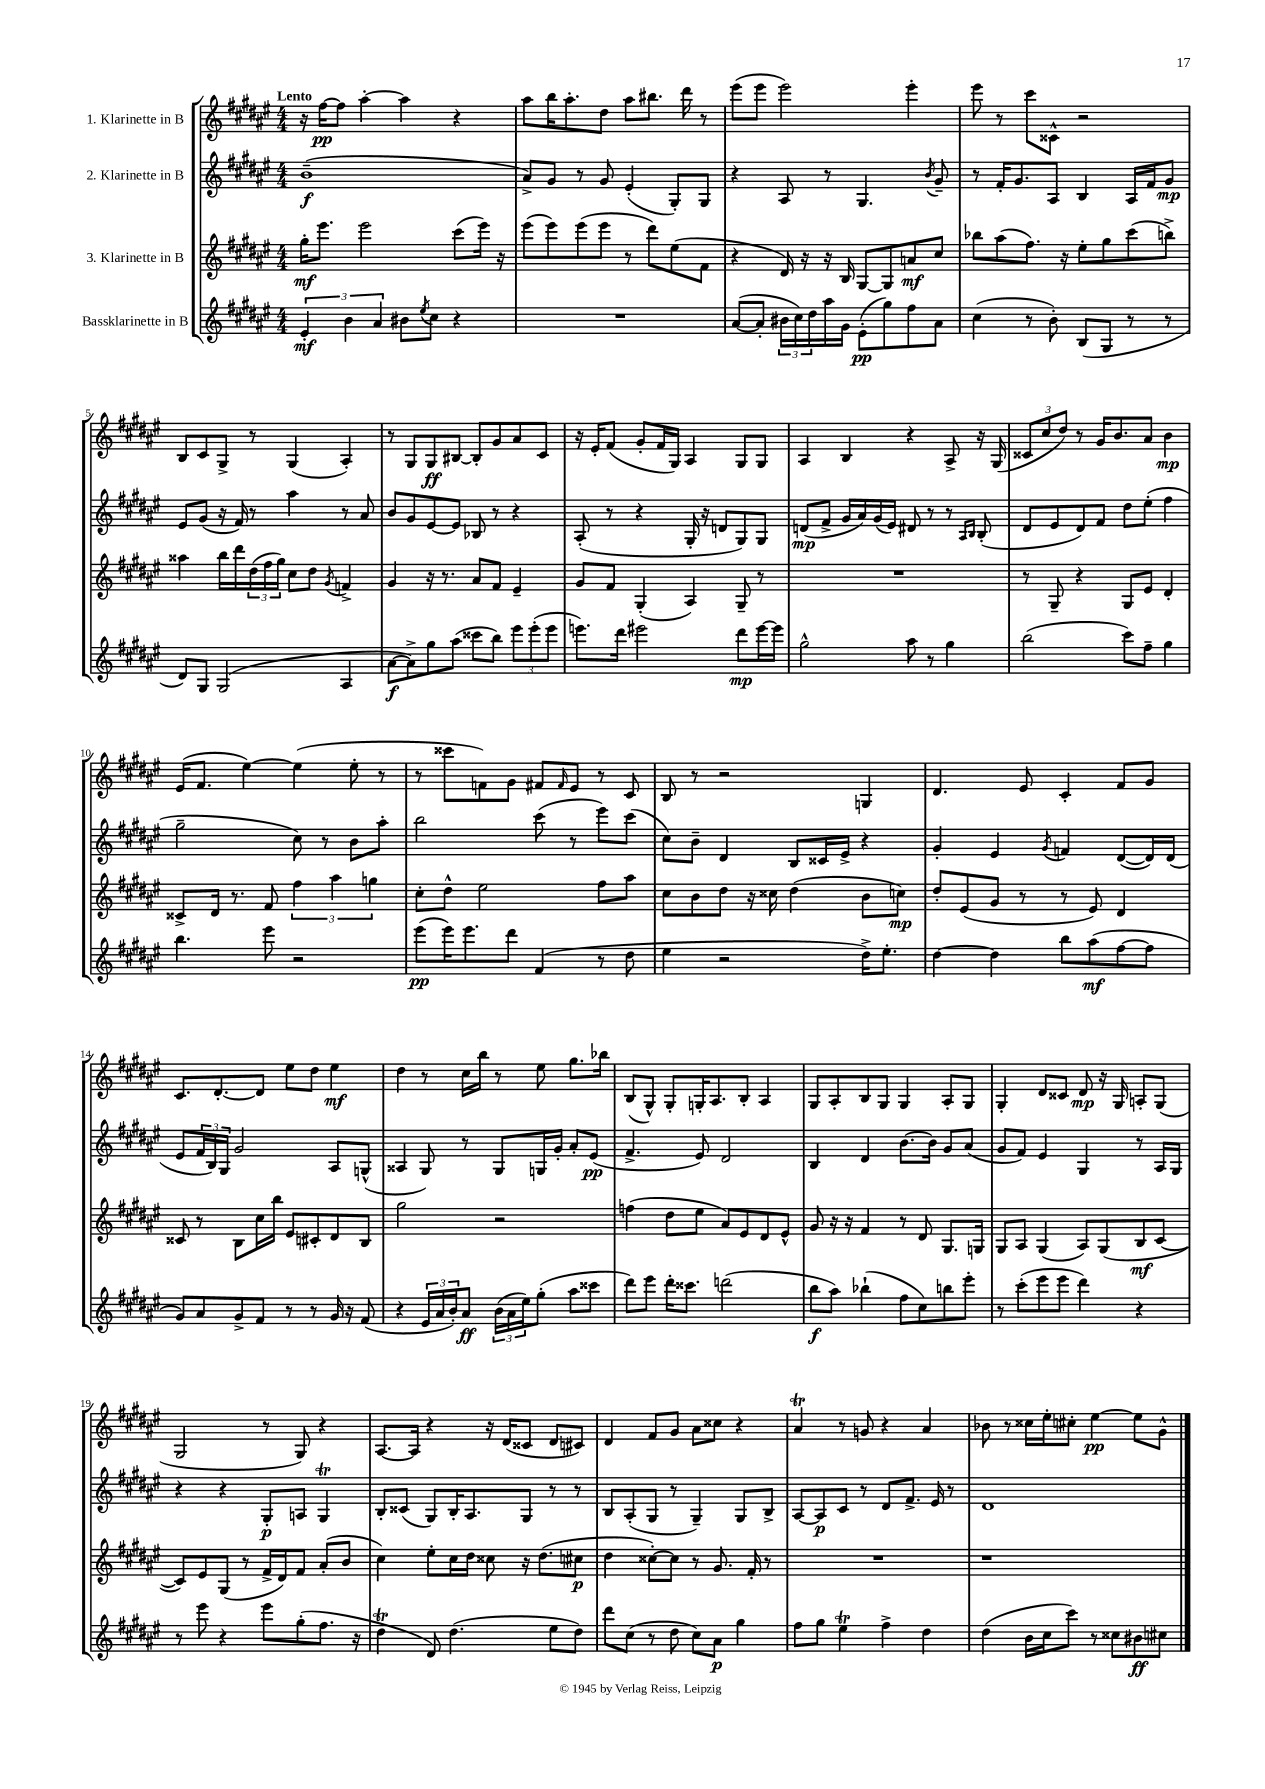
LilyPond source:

<<
\new StaffGroup <<
\new Staff = "s0" \with { instrumentName = "1. Klarinette in B" } {
    \clef treble \key fis \major \numericTimeSignature \time 4/4 \tempo "Lento"
    r16 fis''16~\pp fis''8 ais''4~-. ais''4 r4 |
    ais''8 b''16 ais''8.-. dis''8 ais''8 bis''8. dis'''16 r8 |
    eis'''8( eis'''8 eis'''2) eis'''4-. |
    eis'''8 r8 cis'''8 cisis'8-^ r2 |
    b8 cis'8 gis8-> r8 gis4( ais4-.) |
    r8 gis8 gis8\ff bis8~ bis8-. gis'8 ais'8 cis'8 |
    r16 eis'16-. fis'8( gis'8-. fis'16 gis16) ais4 gis8 gis8 |
    ais4 b4 r4 ais8-> r16 gis16( |
    \tuplet 3/2 { cisis'8 cis''8 dis''8) } r8 gis'16 b'8. ais'8 b'4\mp |
    eis'16( fis'8. eis''4~) eis''4( eis''8-. r8 |
    r8 cisis'''8 f'8) gis'8 fis'8 \grace { fis'16 } eis'8 r8 cis'8 |
    b8 r8 r2 g4 |
    dis'4. eis'8 cis'4-. fis'8 gis'8 |
    cis'8. dis'8.~-. dis'8 eis''8 dis''8 eis''4\mf |
    dis''4 r8 cis''16 b''16 r8 eis''8 gis''8. bes''16 |
    b8( gis8-^) gis8-. g16-. ais8. b8-. ais4 |
    gis8 ais8-. b8 gis8 gis4 ais8-. gis8 |
    gis4-. dis'8 cisis'8 dis'8\mp r16 gis16 a8-. gis8( |
    gis2 r8 gis8) r4 |
    ais8.~ ais16 r4 r16 dis'16( cisis'8 dis'8 cis'8) |
    dis'4 fis'8 gis'8 ais'8 cisis''8 r4 |
    ais'4\trill r8 g'8 r4 ais'4 |
    bes'8 r8 cisis''16 eis''16-. cis''8-. eis''4~\pp eis''8 gis'8-^ \bar "|." |
}
\new Staff = "s1" \with { instrumentName = "2. Klarinette in B" } {
    \clef treble \key fis \major \numericTimeSignature \time 4/4
    b'1--\f( |
    ais'8->) gis'8 r8 gis'8 eis'4-.( gis8-.) gis8 |
    r4 ais8 r8 gis4. \acciaccatura { b'8 } gis'8-- |
    r8 fis'16-. gis'8. ais8 b4 ais16 fis'16 gis'8\mp |
    eis'8 gis'8( r16 fis'16) r8 ais''4 r8 ais'8 |
    b'8 gis'8 eis'8~ eis'8 bes8 r8 r4 |
    ais8-.( r8 r4 gis16-. r16 d'8 gis8) gis8 |
    d'8\mp( fis'8-> gis'16 ais'16) gis'16( eis'16) dis'8 r8 r8 \grace { ais16 b16 } b8-.( |
    dis'8 eis'8 dis'8) fis'8 dis''8 eis''8-.( fis''4 |
    gis''2-- cis''8) r8 b'8 ais''8-. |
    b''2 cis'''8( r8 eis'''8) cis'''8( |
    cis''8) b'8-- dis'4 b8 cisis'16 eis'16-> r4 |
    gis'4-. eis'4 \acciaccatura { gis'8 } f'4 dis'8~( dis'16) dis'16( |
    eis'8 \tuplet 3/2 { fis'16 b16) gis16 } gis'2 ais8 g8-^( |
    aisis4 gis8) r8 gis8 g16 gis'16-. ais'8-. eis'8\pp( |
    fis'4.-> eis'8) dis'2 |
    b4 dis'4 b'8.~ b'16 gis'8 ais'8( |
    gis'8 fis'8) eis'4 gis4 r8 ais16 gis16 |
    r4 r4 gis8-.\p a8 gis4\trill |
    b8-. cisis'8( gis8) b16-. ais8. gis8 r8 r8 |
    b8 ais8-.( gis8 r8 gis4--) gis8 b8-> |
    ais8~ ais8\p cis'8 r8 dis'8 fis'8.-> eis'16 r8 |
    dis'1 \bar "|." |
}
\new Staff = "s2" \with { instrumentName = "3. Klarinette in B" } {
    \clef treble \key fis \major \numericTimeSignature \time 4/4
    gis''16-.\mf eis'''8. eis'''2 cis'''8( eis'''16) r16 |
    eis'''8( eis'''8) eis'''8( eis'''8 r8 dis'''8) eis''8( fis'8 |
    r4 dis'16) r16 r16 b16 gis8~ gis8 a'8\mf cis''8 |
    bes''8 ais''8( fis''8.) r16 eis''8-. gis''8 cis'''8( b''8->) |
    aisis''4 b''16 dis'''16 \tuplet 3/2 { dis''16( fis''16 gis''16) } cis''8 dis''8 \acciaccatura { gis'8 } f'4-> |
    gis'4 r16 r8. ais'8 fis'8 eis'4-- |
    gis'8 fis'8 gis4-.( ais4) gis8-- r8 |
    R1 |
    r8 gis8-- r4 gis8 eis'8 dis'4-. |
    cisis'8-> dis'16 r8. fis'8 \tuplet 3/2 { fis''4 ais''4 g''4 } |
    cis''8-. dis''8-^ eis''2 fis''8 ais''8 |
    cis''8 b'8 dis''8 r16 cisis''16 dis''4( b'8 c''8\mp) |
    dis''8-. eis'8( gis'8 r8 r8 eis'8) dis'4 |
    cisis'8 r8 b8 cis''16 b''16 eis'8 cis'8-. dis'8 b8 |
    gis''2 r2 |
    f''4( dis''8 eis''8 ais'8) eis'8 dis'8 eis'8-^ |
    gis'8 r16 r16 fis'4 r8 dis'8 gis8. g16 |
    gis8 ais8 gis4( ais8) gis8( b8\mf cis'8~ |
    cis'8) eis'8 gis8( r8 fis'16-> dis'16) fis'8 ais'8-.( b'8 |
    cis''4) eis''8-. cis''16 dis''16 cisis''8 r16 dis''8.( cis''8\p |
    dis''4 cisis''8~-.) cisis''8 r8 gis'8. fis'16-. r8 |
    R1 |
    r1 \bar "|." |
}
\new Staff = "s3" \with { instrumentName = "Bassklarinette in B" } {
    \clef treble \key fis \major \numericTimeSignature \time 4/4
    \tuplet 3/2 { eis'4-.\mf b'4 ais'4 } bis'8 \acciaccatura { eis''8 } cis''8 r4 |
    R1 |
    ais'8~( ais'8-. \tuplet 3/2 { bis'16 cis''16) dis''16 } ais''16 gis'16 eis'8-.\pp( gis''8) fis''8 ais'8 |
    cis''4( r8 b'8-.) b8( gis8 r8 r8 |
    dis'8) gis8 gis2( ais4 |
    ais'8~\f ais'8->) gis''8 ais''8( cisis'''8 b''8) \tuplet 3/2 { eis'''8 eis'''8-.( eis'''8 } |
    e'''8.) dis'''16 eis'''2 dis'''8\mp eis'''16~ eis'''16 |
    gis''2-^ ais''8 r8 gis''4 |
    b''2( cis'''8) fis''8-- gis''4 |
    b''4. eis'''8 r2 |
    eis'''8\pp( eis'''16) eis'''8. dis'''8 fis'4( r8 dis''8 |
    eis''4 r2 dis''16->) eis''8.-. |
    dis''4~ dis''4 b''8 ais''8\mf( fis''8~ fis''8 |
    gis'8) ais'8 gis'8-> fis'8 r8 r8 gis'16 r16 fis'8( |
    r4 \tuplet 3/2 { eis'16 ais'16 b'16-.) } ais'8\ff \tuplet 3/2 { b'16( ais'16 eis''16) } gis''8-.( ais''8 cisis'''8 |
    dis'''8) eis'''8 dis'''16-. cisis'''8. d'''2( |
    b''8\f ais''8) bes''4-!( fis''8 cis''8) b''8 eis'''8-. |
    r8 cis'''8-.( eis'''8 eis'''8 dis'''4) r4 |
    r8 eis'''8 r4 eis'''8 gis''8-.( fis''8. r16 |
    dis''4\trill dis'8) dis''4.( eis''8 dis''8) |
    dis'''8 cis''8( r8 dis''8 cis''8) ais'8\p gis''4 |
    fis''8 gis''8 eis''4\trill fis''4-> dis''4 |
    dis''4( b'16 cis''16 cis'''8) r8 cisis''8 bis'8\ff cis''8 \bar "|." |
}
>>
>>
